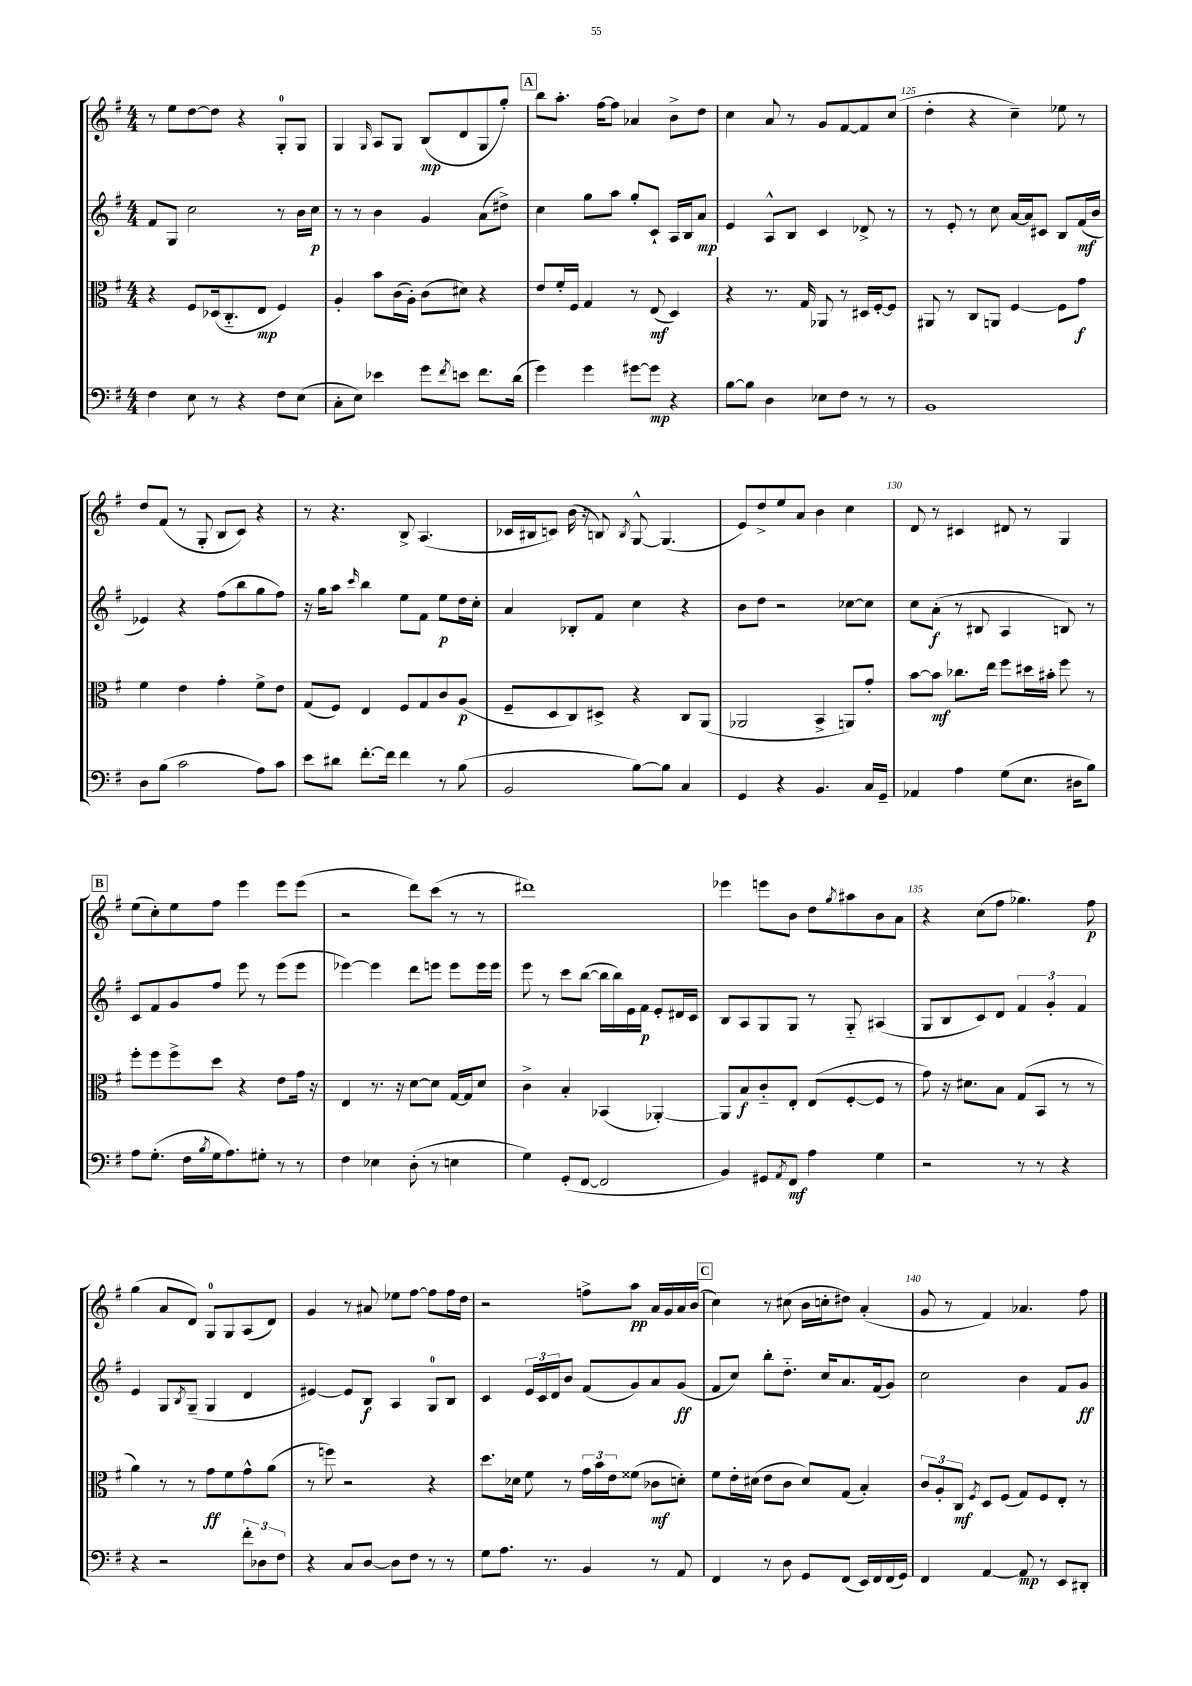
<<
\new StaffGroup <<
\new Staff = "s0" {
    \clef treble \key g \major \numericTimeSignature \time 4/4
    r8 e''8 d''8~ d''8 r4 g8-0-. g8 |
    g4 \grace { g16 } a8 g8 b8\mp( d'8 g8 g''8-.) |
    \mark \markup { \box "A" } b''8 a''8.-. fis''16~ fis''8 aes'4 b'8-> d''8 |
    c''4 a'8 r8 g'8 fis'8~ fis'8 c''8( |
    d''4-. r4 c''4--) ees''8 r8 |
    d''8 fis'8( r8 g8-. b8 c'8) r4 |
    r8 r4. b8-> a4.( |
    ces'16 bis16 c'8) b'16( r16 b8) \acciaccatura { b8 } g8~-^ g4.( |
    e'8) d''8-> e''8 a'8 b'4 c''4 |
    d'8 r8 cis'4 dis'8 r8 g4 |
    \mark \markup { \box "B" } e''8( c''8-.) e''8 fis''8 e'''4 e'''8 e'''8( |
    r2 d'''8) c'''8( r8 r8 |
    dis'''1) |
    ees'''4 e'''8 b'8 d''8 \acciaccatura { g''8 } ais''8 b'8 a'8 |
    r4 c''8( fis''8 ges''4.) fis''8\p |
    g''4( a'8 d'8) g8-0 g8 a8( d'8) |
    g'4 r8 ais'8 ees''8 fis''8~ fis''8 fis''16 d''16 |
    r2 f''8-> a''8\pp a'16 g'16 a'16 b'16( |
    \mark \markup { \box "C" } c''4) r8 cis''8( b'16 c''16-. dis''8) a'4-.( |
    g'8 r8 fis'4) aes'4. fis''8 \bar "|." |
}
\new Staff = "s1" {
    \clef treble \key g \major \numericTimeSignature \time 4/4
    fis'8 g8 c''2 r8 b'16 c''16\p |
    r8 r8 b'4 g'4 a'8( dis''8->) |
    \mark \markup { \box "A" } c''4 g''8 a''8 g''8-. c'8-! a16 b16 a'8\mp |
    e'4 a8-^ b8 c'4 des'8-> r8 |
    r8 e'8-. r8 c''8 a'16~ a'16 cis'8 b8 fis'16\mf( b'16 |
    ees'4) r4 fis''8( b''8 g''8 fis''8) |
    r16 g''16 a''8 \grace { c'''16 } b''4 e''8 fis'8 e''8\p d''16 c''16-. |
    a'4 bes8-. fis'8 c''4 r4 |
    b'8 d''8 r2 ces''8~ ces''8 |
    c''8 a'8-.\f( r8 bis8 a4 b8) r8 |
    \mark \markup { \box "B" } c'8 fis'8 g'8 fis''8 e'''8 r8 e'''8( e'''8 |
    ees'''4~) ees'''4 d'''8 e'''8 e'''8 e'''16 e'''16 |
    e'''8 r8 c'''8 b''8~( b''16 b''16) e'16 fis'16\p e'8-. dis'16 c'16 |
    b8 a8 g8 g8 r8 g8-_ ais4( |
    g8 b8 c'8) d'8 \tuplet 3/2 { fis'4 g'4-. fis'4 } |
    e'4 g8 \acciaccatura { b8 } g8--( g4 d'4 |
    eis'4~) eis'8 b8\f a4 g8-0 b8 |
    c'4 \tuplet 3/2 { e'16 c'16 d'16 } b'8 fis'8( g'8) a'8 g'8\ff( |
    \mark \markup { \box "C" } fis'8 c''8) b''8-. d''8.-_ c''16 a'8. fis'16( g'8) |
    c''2 b'4 fis'8 g'8\ff \bar "|." |
}
\new Staff = "s2" {
    \clef alto \key g \major \numericTimeSignature \time 4/4
    r4 fis8 des16( c8.-_ e8\mp fis4) |
    a4-. b'8 c'16( a16-.) c'8( dis'8) r4 |
    \mark \markup { \box "A" } e'8 fis'16-. fis16 g4 r8 e8\mf( d4) |
    r4 r8. g16 aes,8 r8 dis16 fis16~-. fis8 |
    ais,8 r8 c8 a,8 fis4~ fis8 g'8\f |
    fis'4 e'4 g'4-. fis'8-> e'8 |
    g8( fis8) e4 fis8 g8 c'8 a8\p( |
    fis8-- d8 c8) dis8-> r4 c8 a,8( |
    aes,2 b,4-> a,8) g'8-. |
    b'8~ b'8\mf ces''8. e''16 fis''8 dis''16 bis'16-. fis''8 r8 |
    \mark \markup { \box "B" } fis''8-. fis''8 fis''8-> d''8 r4 e'8 g'16 r16 |
    e4 r8. r16 d'8~ d'8 g16~ g16 d'8 |
    c'4-> b4-. bes,4( aes,4~-.) |
    aes,8 b8\f c'8-_ e8-. e8( fis8~-. fis8 r8 |
    g'8) r16 dis'8. b8 g8( b,8 r8 r8 |
    a'4) r8 r8 g'8\ff fis'8 g'8-^ a'8( |
    r8 f''8) r2 r4 |
    d''8. des'16 fis'8 r8 \tuplet 3/2 { g'16 b'16 e'16 } fisis'8( ces'8\mf d'8-.) |
    \mark \markup { \box "C" } fis'8 e'16-. dis'16( e'8 c'8 dis'8) g8( b4-.) |
    \tuplet 3/2 { c'8 a8-. c8\mf } \acciaccatura { fis8 } d8 fis8( g8) fis8 e8-. r8 \bar "|." |
}
\new Staff = "s3" {
    \clef bass \key g \major \numericTimeSignature \time 4/4
    fis4 e8 r8 r4 fis8 e8( |
    c8-. e8) ees'4 g'8 \acciaccatura { fis'8 } e'8 fis'8. d'16( |
    \mark \markup { \box "A" } g'4) g'4 gis'8~ gis'8\mp r4 |
    b8~ b8 d4 ees8 fis8 r8 r8 |
    b,1 |
    d8 b8( c'2 a8) c'8 |
    e'8 dis'8 fis'8.~-. fis'16 fis'4 r8 b8( |
    b,2 b8~) b8 c4 |
    g,4 r4 b,4. c16 g,16-- |
    aes,4 a4 g8( e8. dis16 b8) |
    \mark \markup { \box "B" } a8 g8.-.( fis16 \acciaccatura { b8 } g16 a8.) gis8-. r8 r8 |
    fis4 ees4 d8-.( r8 e4 |
    g4) g,8-.( fis,8~ fis,2 |
    b,4) gis,8 \acciaccatura { a,8 } fis,8\mf a4 g4 |
    r2 r8 r8 r4 |
    r4 r2 \tuplet 3/2 { fis'8-. des8 fis8 } |
    r4 c8 d8~ d8 fis8 r8 r8 |
    g8 a8. r8. b,4 r8 a,8 |
    \mark \markup { \box "C" } fis,4 r8 d8 g,8 fis,8( e,16) fis,16 fis,16( g,16) |
    fis,4 a,4~ a,8\mp r8 e,8 dis,8-. \bar "|." |
}
>>
>>
\layout { \context { \Score currentBarNumber = #121 \override BarNumber.break-visibility = ##(#f #t #t) barNumberVisibility = #(every-nth-bar-number-visible 5) } }
